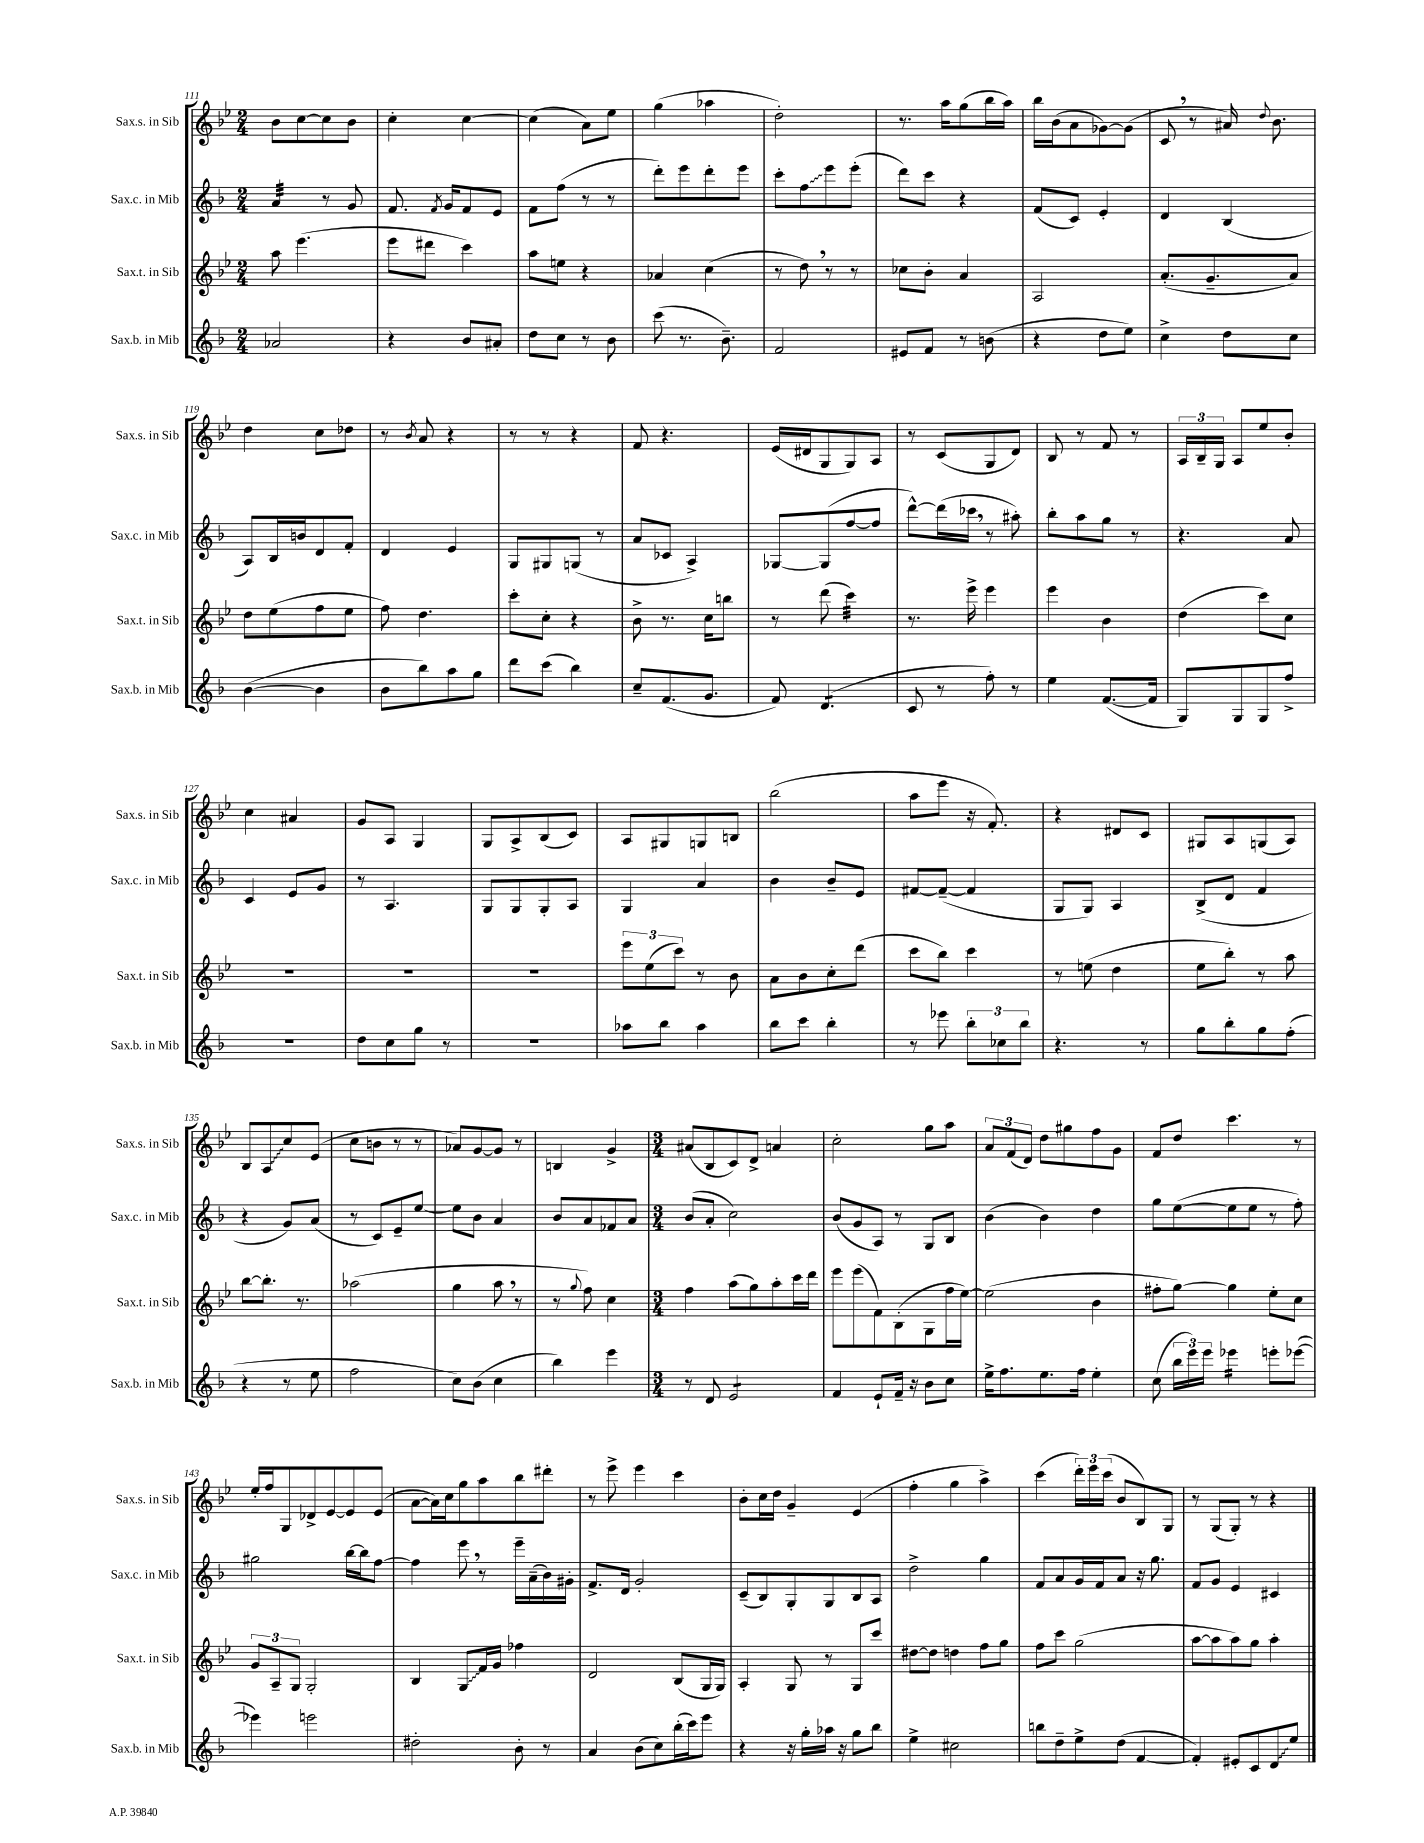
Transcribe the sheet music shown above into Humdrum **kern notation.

**kern	**kern	**kern	**kern
*staff4	*staff3	*staff2	*staff1
*clefG2	*clefG2	*clefG2	*clefG2
*k[b-]	*k[b-e-]	*k[b-]	*k[b-e-]
*M2/4	*M2/4	*M2/4	*M2/4
2a-	8aa	4a	8b-
.	(4.eee-	.	[8cc
.	.	8r	8cc]
.	.	8g	8b-
=	=	=	=
4r	8eee-	8.f	4cc'
.	8ddd#	.	.
.	.	8qf	.
.	.	16g	.
8b-	4ccc)	8f	[4cc
8a#'	.	8e	.
=	=	=	=
8dd	8aa	8f	(4cc]
8cc	8ee	(8ff	.
8r	4r	8r	8a)
8b-	.	8r	8ee-
=	=	=	=
(8ccc	4a-	8ddd')	(4gg
8.r	.	8eee	.
.	(4cc	8ddd'	4aa-
8.b-~)	.	.	.
.	.	8eee	.
=	=	=	=
2f	8r	8ccc'	2dd')
.	8dd)	8ff	.
.	8r	8eee	.
.	8r	(8eee'	.
=	=	=	=
8e#	8cc-	8ddd)	8.r
8f	8b-'	8ccc	.
.	.	.	16aa
8r	4a	4r	(8gg
(8b	.	.	16bb-
.	.	.	16aa)
=	=	=	=
4r	2A	(8f	16bb-
.	.	.	(16b-
.	.	8c)	8a
8dd	.	4e'	[8g-)
8ee)	.	.	(8g-]
=	=	=	=
4cc^	(8.a'	4d	8c
.	.	.	8r
.	8.g~	.	.
8dd	.	(4B-	16a#)
.	.	.	8qqdd
.	.	.	8.b-
8cc	8a)	.	.
=	=	=	=
([4b-	8dd	8A)	4dd
.	(8ee-	16B-	.
.	.	16b	.
4b-]	8ff	8d	8cc
.	8ee-	8f'	8dd-
=	=	=	=
8b-	8ff)	4d	8r
.	.	.	8qb-
8bb-)	4.dd	.	8a
8aa	.	4e	4r
8gg	.	.	.
=	=	=	=
8ddd	8ccc'	8G	8r
(8ccc	8cc'	8G#	8r
4bb-)	4r	(8G	4r
.	.	8r	.
=	=	=	=
8cc~	8b-^	8a	8f
(8.f	8.r	8c-	4.r
.	.	4A^)	.
8.g	16cc	.	.
.	8bb	.	.
=	=	=	=
8f)	8r	[8G-	(16e-
.	.	.	16d#
(4.d	(8ddd	(8G-]	8G
.	4ccc)	[8ff	8G)
.	.	8ff]	8A
=	=	=	=
8c	8.r	[8ddd^^)	8r
8r	.	(16ddd]	(8c
.	16eee-^	16ccc-	.
8ff')	4eee-	8r	8G
8r	.	8aa#')	8d)
=	=	=	=
4ee	4eee-	8bb-'	8B-
.	.	8aa	8r
([8.f	4b-	8gg	8f
.	.	8r	8r
16f]	.	.	.
=	=	=	=
8G)	(4dd	4.r	24A
.	.	.	24B-~
.	.	.	24G
8G	.	.	8A
8G	8ccc)	.	8ee-
8ff^	8cc	8a	8b-'
=	=	=	=
2r	2r	4c	4cc
.	.	8e	4a#
.	.	8g	.
=	=	=	=
8dd	2r	8r	8g
8cc	.	4.A	8A
8gg	.	.	4G
8r	.	.	.
=	=	=	=
2r	2r	8G	8G
.	.	8G	8A^
.	.	8G'	(8B-
.	.	8A	8c)
=	=	=	=
8aa-	12eee-	4G	8A
.	(12ee-	.	.
8bb-	.	.	8G#
.	12ccc)	.	.
4aa-	8r	4a	8G
.	8b-	.	8B
=	=	=	=
8bb-	8a	4b-	(2bb-
8ccc	8b-	.	.
4bb-'	8cc'	8b-~	.
.	(8ddd	8e	.
=	=	=	=
8r	8ccc	[8f#	8aa
8eee-	8bb-)	(8f#~_	8eee-
12bb-'	4ccc	4f#]	16r
.	.	.	8.f')
12cc-	.	.	.
12bb-	.	.	.
=	=	=	=
4.r	8r	8G	4r
.	(8ee	8G)	.
.	4dd	4A	8d#
8r	.	.	8c
=	=	=	=
8gg	8ee-	(8B-^	8G#
8bb-'	8bb-')	8d	8A
8gg	8r	4f	(8G
(8ff'	8aa	.	8A)
=	=	=	=
4r	[8bb-	4r	8B-
.	8.bb-']	.	8A
8r	.	8g)	8cc
.	8.r	.	.
8ee	.	(8a	(8e-
=	=	=	=
2ff	(2aa-	8r	8cc
.	.	8c)	8b
.	.	8e~	8r
.	.	[8ee	8r
=	=	=	=
8cc)	4gg	8ee]	8a-)
(8b-	.	8b-	[8g
4cc	8aa	4a	8g]
.	8r	.	8r
=	=	=	=
4bb-)	8r	8b-	4B
.	8qqgg	.	.
.	8ff)	8a	.
4eee	4cc	8f-	4g^
.	.	8a	.
=	=	=	=
*M3/4	*M3/4	*M3/4	*M3/4
8r	4ff	(8b-	(8a#
8d	.	8a'	8B-
2e	(8aa	2cc)	8c)
.	8gg)	.	8d^
.	8aa'	.	4a
.	16ccc	.	.
.	16ddd	.	.
=	=	=	=
4f	8eee-	(8b-	2cc'
.	(8eee-	8g	.
8e`	8f)	8A)	.
16f~	(8B-'	8r	.
16r	.	.	.
8b-	8G	8G	8gg
8cc	16ff	8B-	8aa
.	[16ee-)	.	.
=	=	=	=
16ee^	(2ee-]	(4b-	12a
8.ff	.	.	.
.	.	.	(12f
.	.	.	12d)
8.ee	.	4b-)	8dd
.	.	.	8gg#
16ff	.	.	.
4ee'	4b-	4dd	8ff
.	.	.	8g
=	=	=	=
(8cc	8ff#'	8gg	8f
24bb-	[8gg)	([8ee	8dd
24eee)	.	.	.
24eee	.	.	.
4eee-	4gg]	8ee]	4.ccc
.	.	8ee	.
8eee'	8ee-'	8r	.
([8eee-	8cc	8ff')	8r
=	=	=	=
4eee-])	12g	2gg#	16ee-'
.	.	.	16ff
.	12A~	.	.
.	.	.	8G
.	12G	.	.
2eee	2G'	.	8d-^
.	.	.	[8e-
.	.	[16bb-	8e-]
.	.	16bb-]	.
.	.	[8ff	(8e-
=	=	=	=
2dd#'	4B-	4ff]	[8a
.	.	.	16a])
.	.	.	16cc
.	8G	8eee	8gg
.	16f	8r	8aa
.	16g	.	.
8b-'	4ff-	16eee~	8bb-
.	.	(16a~	.
8r	.	16b-)	8ddd#'
.	.	16g#'	.
=	=	=	=
4a	2d	8.f^	8r
.	.	.	8eee-^
.	.	16d	.
(8b-	.	2g'	4eee-
8cc)	.	.	.
(16bb-'	(8B-	.	4ccc
16ccc)	.	.	.
8eee	16G	.	.
.	16G)	.	.
=	=	=	=
4r	4A'	(8c~	8b-'
.	.	8B-)	16cc
.	.	.	16dd
16r	8G	8G'	4g~
16gg'	.	.	.
16aa-	8r	8G	.
16r	.	.	.
8gg	8G	8B-	(4e-
8bb-	8ccc	8A	.
=	=	=	=
4ee^	[8dd#	2dd^	4ff'
.	8dd#]	.	.
2cc#	4dd	.	4gg
.	8ff	4gg	4aa^)
.	8gg	.	.
=	=	=	=
8bb	8ff	8f	(4ccc
8dd~	8ccc	8a	.
8ee^	(2gg	16g	24ddd')
.	.	.	24eee-
.	.	16f	.
.	.	.	(24ccc
(8dd	.	8a	8b-
[4f	.	16r	8B-)
.	.	8.gg	.
.	.	.	8G
=	=	=	=
4f'])	[8aa	8f	8r
.	8aa]	8g	(8G
8e#'	8aa)	4e	8G')
8c	8gg	.	8r
8d	4aa'	4c#	4r
8ee	.	.	.
==	==	==	==
*-	*-	*-	*-
